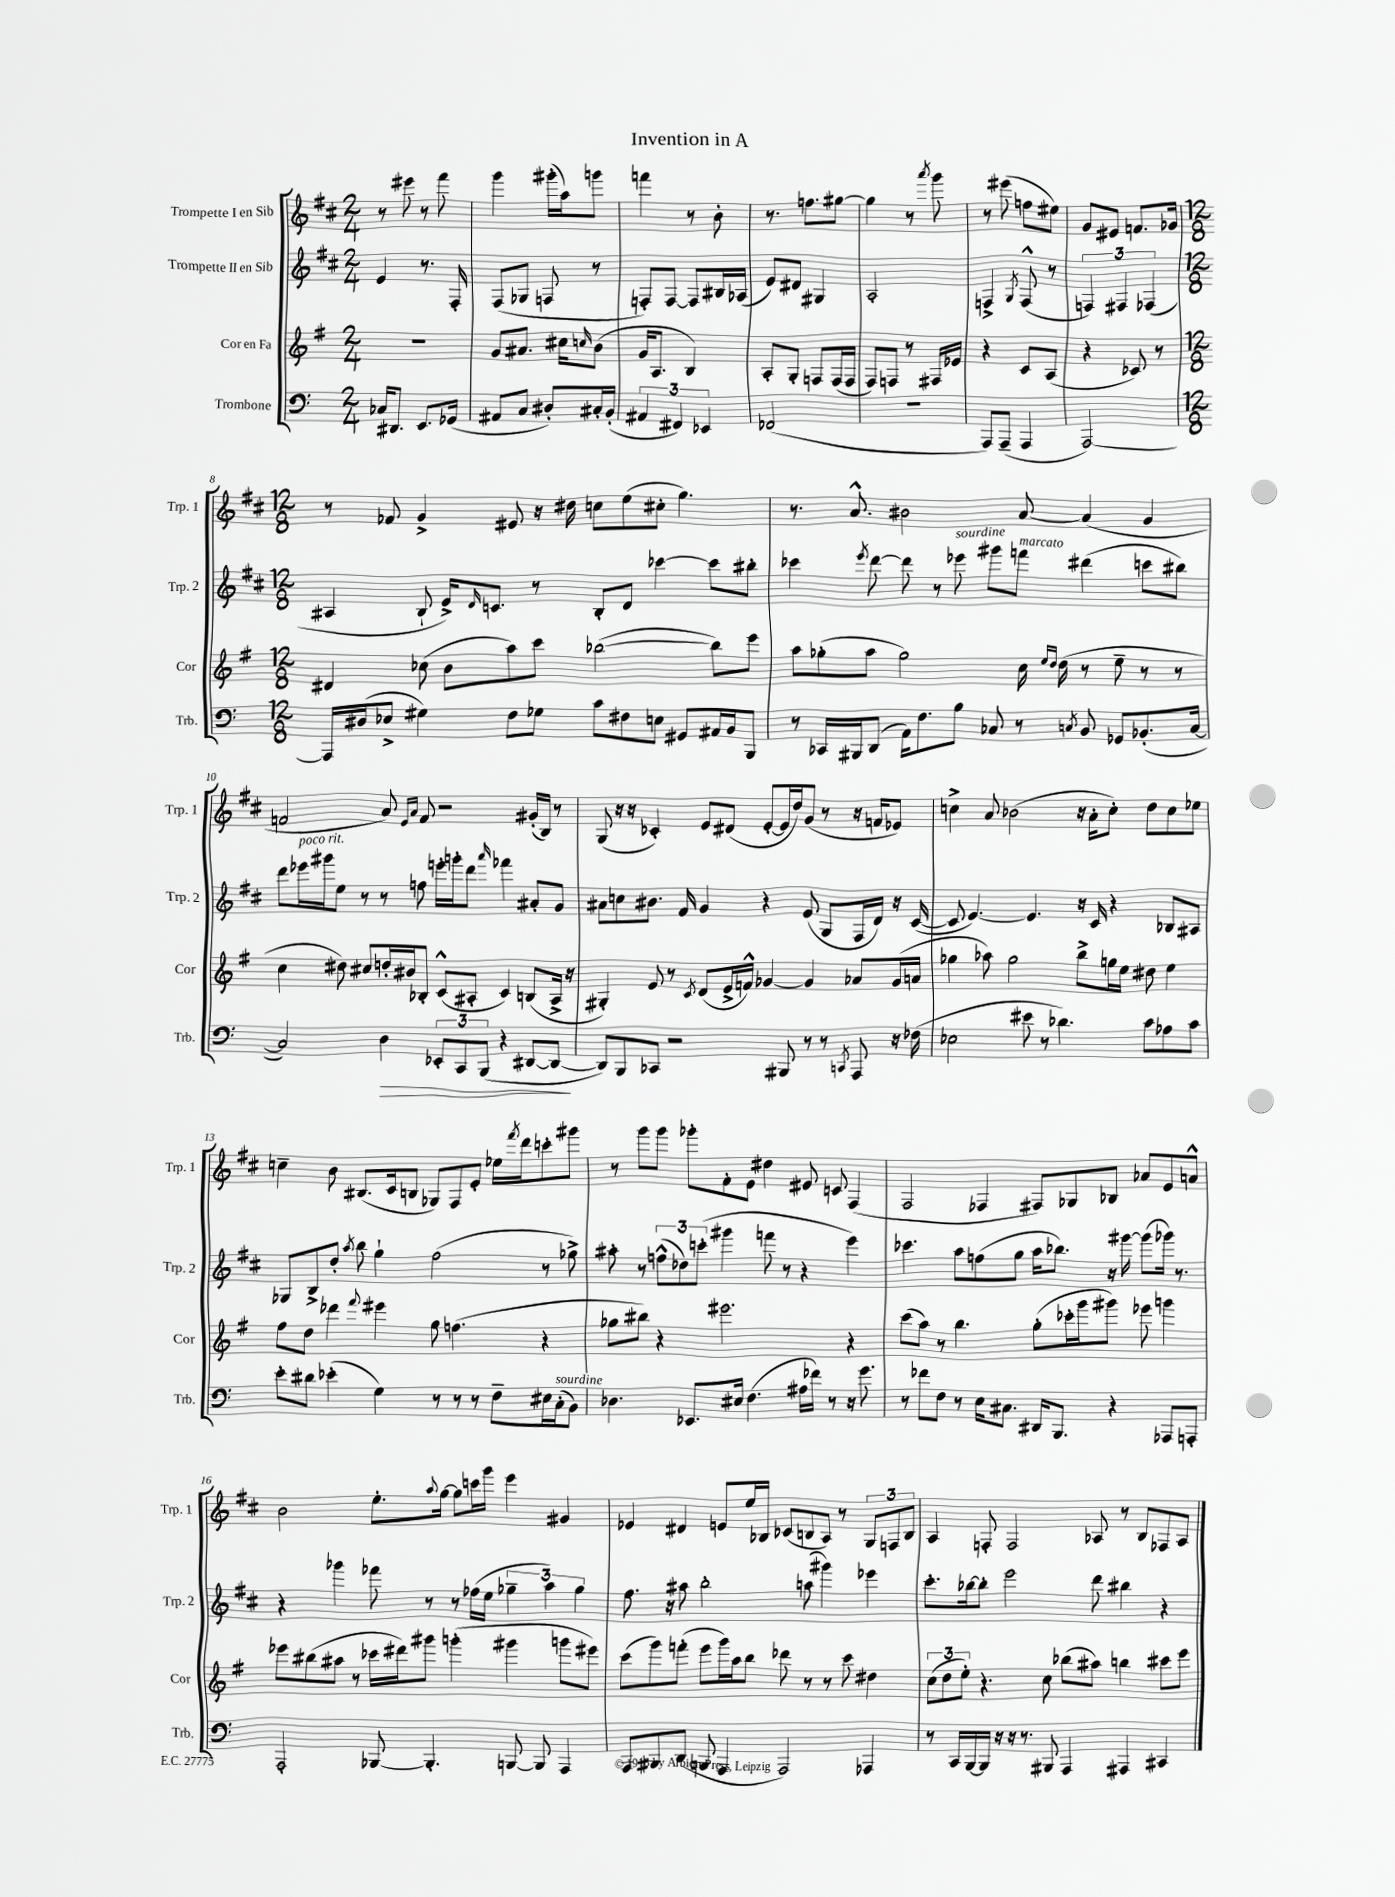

**kern	**dynam	**kern	**kern	**kern
*part4	*part4	*part3	*part2	*part1
*staff4	*staff4	*staff3	*staff2	*staff1
*I"Trombone	*	*I"Cor en Fa	*I"Trompette II en Sib	*I"Trompette I en Sib
*I'Trb.	*	*I'Cor	*I'Trp. 2	*I'Trp. 1
*clefF4	*	*clefG2	*clefG2	*clefG2
*k[]	*	*k[f#]	*k[f#c#]	*k[f#c#]
*M2/4	*	*M2/4	*M2/4	*M2/4
=1	=1	=1	=1	=1
16C-X/KL	.	2r	4e/	8r
8.DD#X/J	.	.	.	.
.	.	.	.	8eee#X\
8.EE/L	.	.	8.r	8r
.	.	.	.	8fff#\
(16GG-X/Jk	.	.	16F#'/	.
=2	=2	=2	=2	=2
8AA#X/L	.	8g/L	(8F#/L	4ggg\
8C/J	.	8.a#X/J	8G-X/J	.
8D#X'/L)	.	.	8Fn/	(16ggg#X'\LL
.	.	16cc#X\KL	.	16aa\J)
.	.	16qqccn/	.	.
16C#X'/L	.	(8b\J	8r	8gggn\J
(16BB'/JJ	.	.	.	.
=3	=3	=3	=3	=3
6AA#X/	.	16g/KL	8Fn'/L)	4fffn\
.	.	8.A/J	.	.
.	.	.	[8F/J	.
6FF#X/)	.	.	.	.
.	.	4B/)	8F/L]	8r
6EE-X/	.	.	.	.
.	.	.	16B#X/L	8b'\
.	.	.	(16A-X/JJ	.
=4	=4	=4	=4	=4
(2FF-X/	.	8A'/L	8e/L)	8.r
.	.	8G'/J	8d#X/J	.
.	.	.	.	8.ffn\L
.	.	8Fn/L	4G#X/	.
.	.	(16F/L	.	[8gg#X\J
.	.	16F/JJ	.	.
=5	=5	=5	=5	=5
2r	.	8F#/L)	2A'/	4gg#\]
.	.	8Fn/J	.	.
.	.	8r	.	8r
.	.	.	.	8qaaa/
.	.	16F#X/LL	.	8ggg\
.	.	16e-X/JJ	.	.
=6	=6	=6	=6	=6
8AAA/L)	.	4r	4Fn^/	8r
(8AAA~/J	.	.	.	(8eee#X\
.	.	.	8qG/	.
4AAA/	.	8c/L	(8F^^/	8ffn\L
.	.	(8A/J	8r	8ee#X\J)
=7	=7	=7	=7	=7
[2AAA/)	.	4r	6Fn/)	8g/L
.	.	.	.	8e#X/J
.	.	.	6F#X/	.
.	.	8c-X/)	.	8.fn/L
.	.	.	(6F-X/	.
.	.	8r	.	.
.	.	.	.	16g-X/Jk
!!LO:LB:g=z
=8	=8	=8	=8	=8
*M12/8	*	*M12/8	*M12/8	*M12/8
16AAA/LL]	.	4d#X/	4A#X/	8r
(16D#X/J	.	.	.	.
8E-X^/J	.	.	.	8f-X/
4G#X\)	.	(8cc-X\	8B`/	4g^/
.	.	8b\L	16e^/KL)	.
.	.	.	16qqd/	.
.	.	.	8.cn/J	.
8F\L	.	8aa\)	.	8e#X/
8G-X\J	.	8ccc\J	8r	16r
.	.	.	.	16dd#X\
8c\L	.	([2bb-X\	8B'/L	8ccn\L
8F#X\	.	.	8d/J	(8ee\
8En\J	.	.	[4ccc-X\	8cc#X'\J
8GG#X/L	.	.	.	4.gg\)
16AA#X/L	.	8bb-\L])	8ccc-\L]	.
16BB/J	.	.	.	.
8BBB/J	.	8eee\J	8bb#X'\J	.
=9	=9	=9	=9	=9
8r	.	8aa\L	4ccc-X\	8.r
16CC-X/LL	.	(8gg-X'\	.	.
16BBB#X/J	.	.	.	8.a^^/
.	.	.	8qeee/	.
(8DD/J	.	8aa\J	[8ddd\	.
16AA\KL)	.	2gg-\)	8ddd\]	2b#X\
8.F\	.	.	.	.
.	.	.	8r	.
!	!	!	!LO:TX:a:i:t=sourdine	!
8B\J	.	.	8eee-X\	.
8C-X/	.	.	8ggg#X\L	.
!	!	!	!LO:TX:a:i:t=marcato	!
8r	.	16cc\	8fffn\J	[8a/
.	.	16qqee/LL	.	.
.	.	16qqdd/JJ	.	.
.	.	(16dd\	.	.
8qCn/	.	.	.	.
8BB/	.	8r	(4ddd#X\	(4a/]
8GG-X/L	.	8ee~\	.	.
(8.BB-X'/	.	8r	8cccn\L	4g/
.	.	8r	8bb#X\J)	.
[16C/Jk	.	.	.	.
!!LO:LB:g=z
=10	=10	=10	=10	=10
2C/])	.	4cc\	8ddd\L	2fn/
!	!	!	!LO:TX:a:i:t=poco rit.	!
.	.	.	16eee-X\L	.
.	.	.	16ggg#X\J	.
.	.	8dd#X\)	8ee\J	.
.	.	8cc#X/L	8r	.
!	!LO:HP:b	!	!	!
4D\	>	16ddn'/L	8r	8a/)
.	.	16b#X/J	.	.
.	.	.	.	16qqe/LL
.	.	.	.	16qqa/JJ
.	.	8B-X'/J	8ffn\	8f/
12EE-X'/L	.	(8c^^/L	16eeen'\LL	2r
.	.	.	16gggn'\J	.
12CC/	.	.	.	.
.	.	8A#X'/J	8ddd\J	.
(12BBB/J	.	.	.	.
.	.	.	16qqaaa/	.
4r	.	4c/)	4fff-X\	.
[8DD#X/L	.	(8Bn/L	8a#X'/L	(16g#X'/LL
.	.	.	.	16B/JJ)
8DD#/J_	.	16A#^/Jk	8g/J	8r
.	.	16r	.	.
.	]	.	.	.
=11	=11	=11	=11	=11
8DD#/L])	.	4G#X'/)	8a#X\L	(8G/
8BBB/	.	.	8ccn\	16r
.	.	.	.	16r
8CC-X/J	.	8e/	8.b#X\J	4c-X'/)
2r	.	8r	.	.
.	.	.	16f#/	.
.	.	8qc/	.	.
.	.	(8d/L	4g/	8e/L
.	.	16e^/L	.	(8d#X/J
.	.	16fn^^/JJ)	.	.
.	.	[4g-X/	4r	[8e'/L
8BBB#X/	.	.	.	16e/L]
.	.	.	.	16dd/J)
8r	.	4g-/]	(8e/	(8g/J
8r	.	.	8G/L	8r
8qCCn/	.	.	.	.
8AAA/	.	8a-X/L	16F#/L	16r
.	.	.	16d/JJ)	16fn/KL
16r	.	(16g-/L	16r	8e-X/J)
(16F-X\	.	16an/JJ	([16c#/	.
=12	=12	=12	=12	=12
2E-X\	.	4gg-X\	8c#/]	4ccn^\
.	.	.	[4.e/)	.
.	.	8aa-X\)	.	8a/
.	.	2gg-\	.	(2b-X\
8e#X\	.	.	4.e/]	.
8r	.	.	.	.
4.d-X\)	.	.	.	.
.	.	8bb^\L	16r	16r
.	.	.	16c#/	16a'\KL
.	.	16ggn\L	4r	8cc'\J)
.	.	16ee\JJ	.	.
8c\L	.	8dd#X\	.	8dd\L
8A-X\	.	4ee\	8B-X/L	8cc\
8c\J	.	.	8A#X/J	8ee-X\J
!!LO:LB:g=z
=13	=13	=13	=13	=13
8e'\L	.	8ff#\L	8G-X/L	4ccn~\
8d#X\J	.	8dd\J	8B^/	.
(4e-X'\	.	4ddd-X\	8dd'/J	8b\
.	.	.	8qaa/	.
.	.	.	8bb\	(8.B#X/L
.	.	8qqfff#/	.	.
4G\)	.	4eee#X\	4gg`\	.
.	.	.	.	16c#/k
.	.	.	.	8Bn/J
8r	.	8gg\	(2ff#\	8G-X/L)
8r	.	(4.ffn\	.	8F#/
8r	.	.	.	8e'/J
8F~\L	.	.	.	16ee-X\LL
.	.	.	.	8qfff#/
.	.	.	.	16ddd\J
16E#X\L	.	4r	8r	8cccn'\
!LO:TX:a:i:t=sourdine	!	!	!	!
(16C'\J	.	.	.	.
8BB\J)	.	.	8gg-X^\)	8ggg#X\J
=14	=14	=14	=14	=14
4.D-X\	.	8gg-X\L	8aa#X'\	8r
.	.	8bb#X\J)	8r	8ggg\L
.	.	4r	(12ffn^^\L	8ggg\J
.	.	.	12dd-X\)	.
8.EE-X/L	.	.	.	8ggg-X'\L
.	.	.	(12cccn'\J	.
.	.	2.eee#X\	4ggg#X\	8f#'\
16E#X/Jk	.	.	.	.
(4.F\	.	.	.	8e\J
.	.	.	8fffn\	4dd#X\
.	.	.	8r	.
16A#X\LL	.	.	4r	8e#X/
16f-X\JJ)	.	.	.	.
8r	.	.	.	8cn/
16r	.	4r	4eee\)	(4F#/
8.g\	.	.	.	.
=15	=15	=15	=15	=15
8r	.	(8ccc\L	4.ccc-X\	2F#/
8f-X\L	.	8aa\J)	.	.
8F\J	.	8r	.	.
8r	.	4.bb\	8aa\L	.
16E\KL	.	.	(8ffn\	4F-X/
8.C#X\J	.	.	.	.
.	.	.	8gg\J	.
16DD#X/KL	.	(8gg'\L	16aa\KL	8F#X/L)
8.BBB/J	.	.	8.bb-X\J)	.
.	.	16ccc-X'\L	.	8G-X/
.	.	16ggg\J	.	.
4r	.	8ggg#X\J)	16r	8B-X/J
.	.	.	[16ggg#X\	.
.	.	8eee-X\	(8ggg#\L]	8a-X/L
8AAA-X/L	.	4gggn\	16ggg-X\Jk)	8e/
.	.	.	8.r	.
8AAAn'/J	.	.	.	8an^^/J
!!LO:LB:g=z
=16	=16	=16	=16	=16
2AAA'/	.	8eee-X\L	4r	2b\
.	.	(8bb#X\	.	.
.	.	8aa#X\J	4ggg-X\	.
.	.	8r	.	.
[8BBB-X/	.	16ccc-X\LL	8fff-X\	8.ee'\L
.	.	16ddd#X\J)	.	.
4.BBB-'/]	.	8ggg#X\J	8r	.
.	.	.	.	8qqaa/
.	.	.	.	[16gg\Jk
.	.	(4gggn'\	8r	8gg\L]
.	.	.	(16ff-X\LL	16cccn\L
.	.	.	16ee\JJ	16ggg\JJ
[8BBBn/	.	4ggg#X\	6gg-X~\	4eee\
8BBB/]	.	.	.	.
.	.	.	6aa\)	.
4AAA/	.	8gggn\L	.	4g#X/
.	.	.	6gg-\	.
.	.	8eee#X\J)	.	.
=17	=17	=17	=17	=17
8AAA/L	.	(8ccc\L	8.ff#\	4e-X/
8BBB#X/	.	8ggg\)	.	.
.	.	.	16r	.
(8DD/J	.	(8fffn'\J	8aa#X\	4d#X/
8BBBn/	.	8eee\L	2bb'\	.
4AAA/	.	16ggg\L)	.	8en/L
.	.	16aa\J	.	.
.	.	8bb\J	.	16ee/L
.	.	.	.	16B-X/JJ
2AAA/)	.	8ddd-X\	.	(8c-X/L
.	.	8r	(8aan\	8Bn/
.	.	8r	4ggg#X\)	8A/J)
.	.	8ccc\	.	8r
4AAA-X/	.	4dd#X\	4eee-X\	12G/L
.	.	.	.	12Fn/
.	.	.	.	12B/J
=18	=18	=18	=18	=18
8r	.	(12cc\L	8.ccc#'\L	4A/
.	.	12dd\	.	.
16CC/LL	.	.	.	.
.	.	12ee'\J)	.	.
[16BBB/	.	.	[16bb-X\k	.
16BBB/JJ]	.	4.r	8bb-'\J]	8Fn'/
16r	.	.	.	.
16r	.	.	2eee\	2F/
8.r	.	.	.	.
8BBB#X/	.	8cc\	.	.
4AAA/	.	(8bb-X\L	.	.
.	.	8aa#X\J)	8ddd\	8A-X/
4AAA#X/	.	4bbn\	4bb#X\	8r
.	.	.	.	8B/L
4CC#X/	.	8ccc#X\L	4r	8F-X/
.	.	8eee\J	.	8A-/J
==	==	==	==	==
*-	*-	*-	*-	*-
